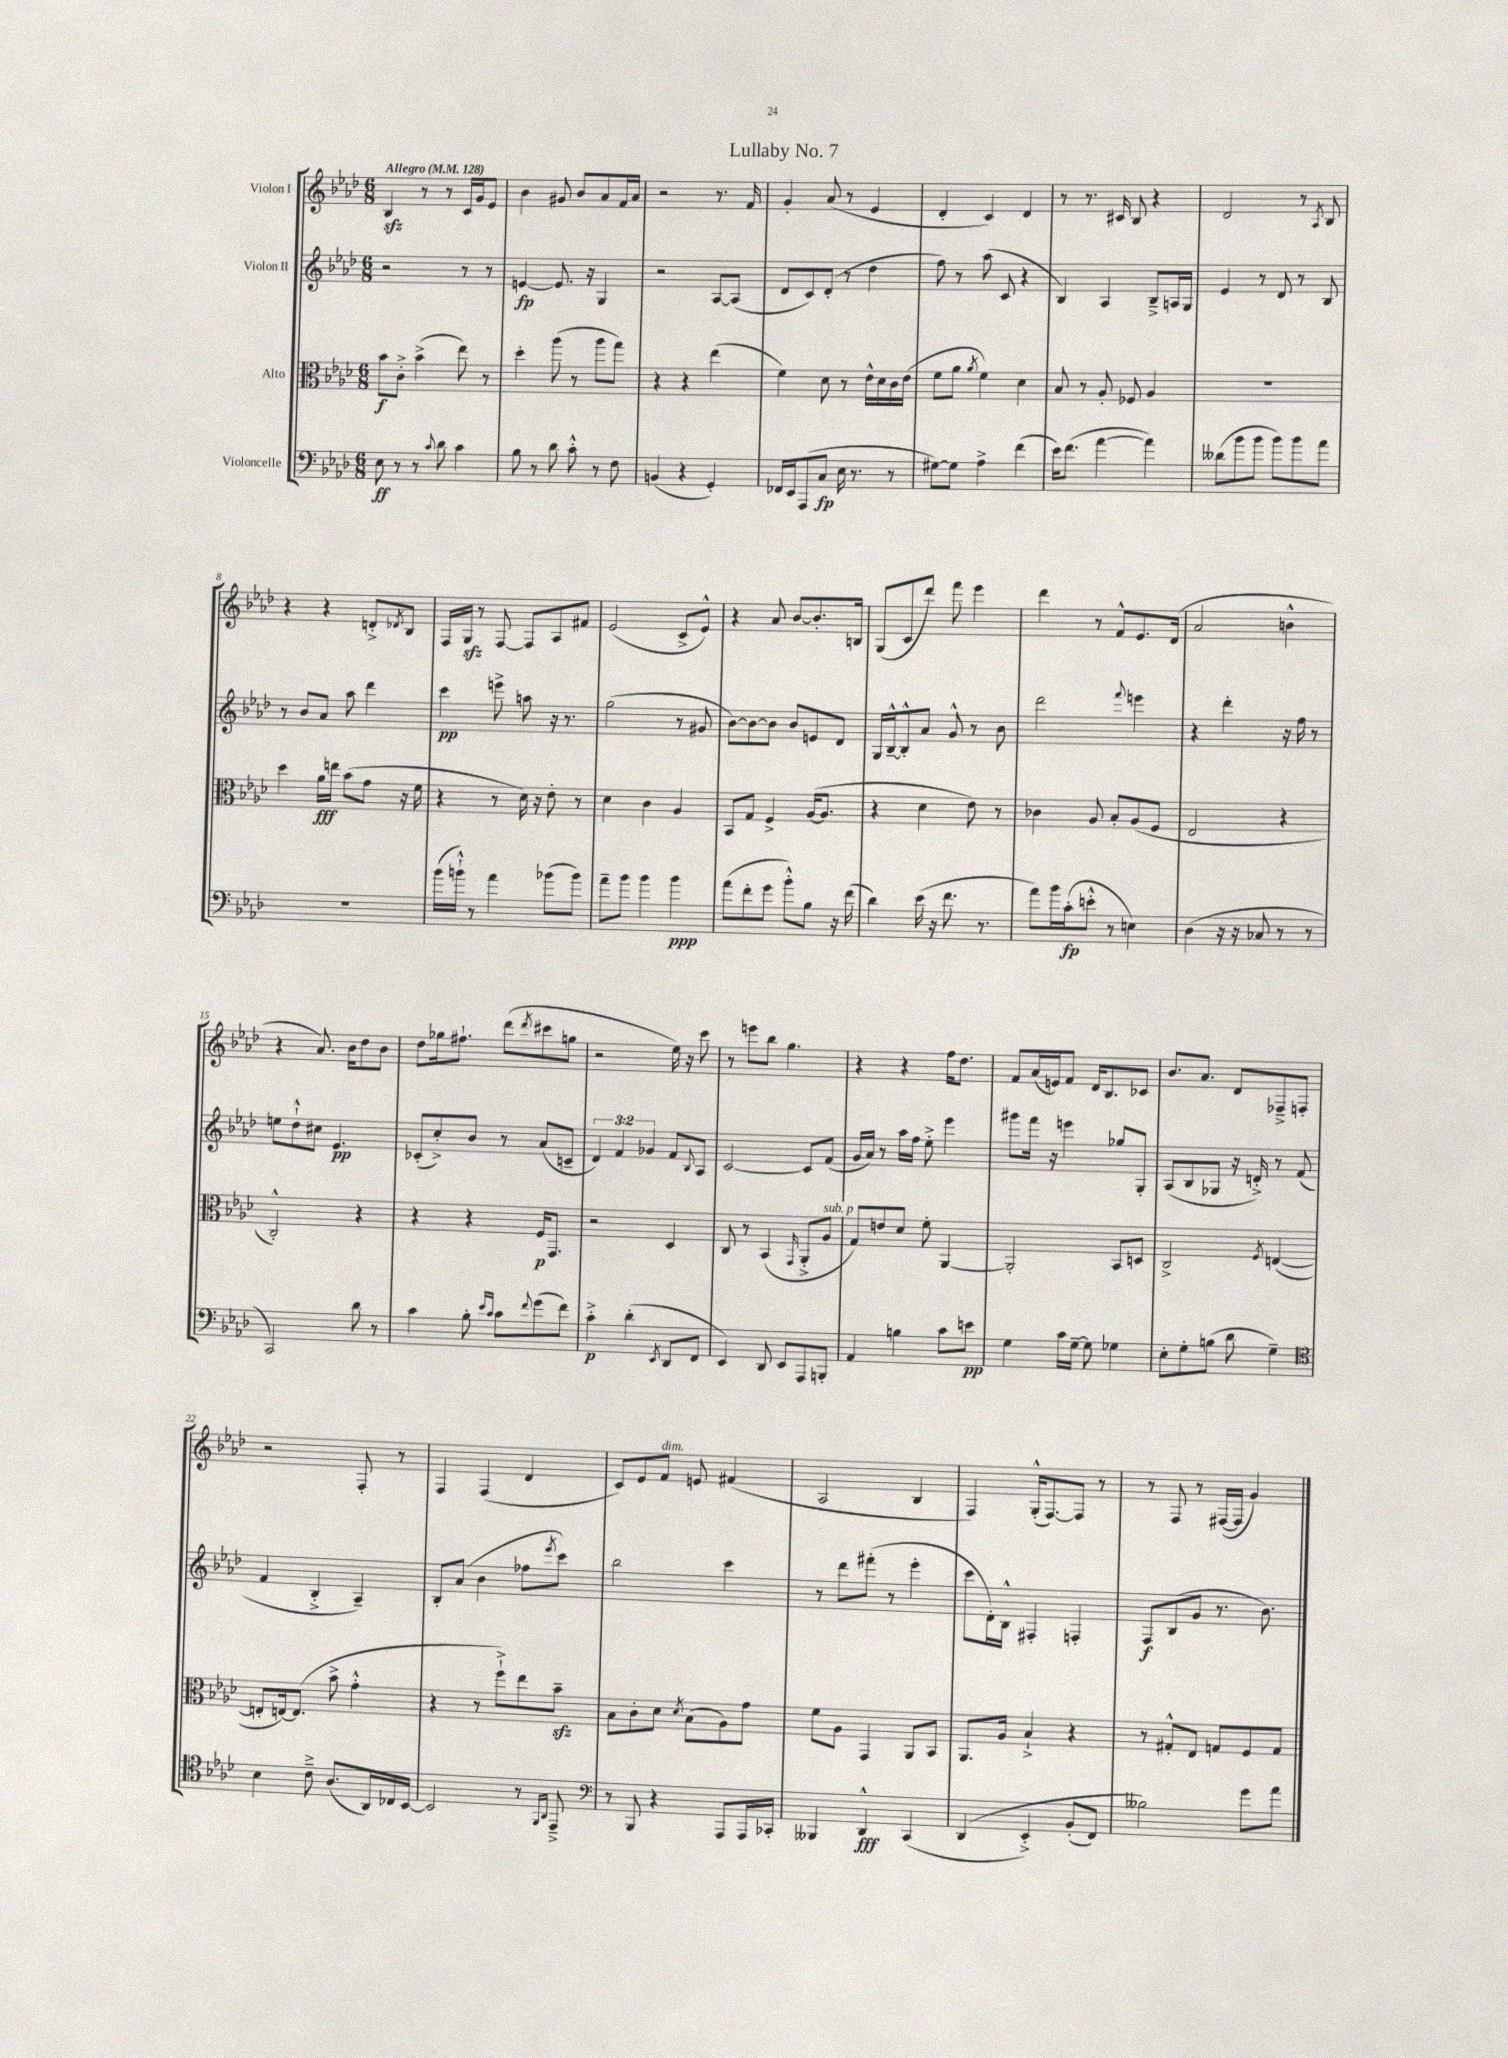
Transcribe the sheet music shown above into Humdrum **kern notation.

**kern	**kern	**kern	**kern
*staff4	*staff3	*staff2	*staff1
*clefF4	*clefC3	*clefG2	*clefG2
*k[b-e-a-d-]	*k[b-e-a-d-]	*k[b-e-a-d-]	*k[b-e-a-d-]
*M6/8	*M6/8	*M6/8	*M6/8
*MM128	*MM128	*MM128	*MM128
8E-	8b-	2r	4B-
8r	8c'^	.	.
8r	(4b-^	.	8r
8qqc	.	.	.
8d-	.	.	8r
4c	8ee-)	8r	16c
.	.	.	16g
.	8r	8r	8e-
=	=	=	=
8B-	4dd-'	[4e	4b-
8r	.	.	.
8d-	(8aa-	8.e]	8g#
8c'^^	8r	.	8b-
.	.	16r	.
8r	8aa-	4G	8a-
8F	8gg)	.	16f
.	.	.	16a-
=	=	=	=
(4BB	4r	2r	2r
4r	4r	.	.
4GG')	(4ee-	[8A-	8.r
.	.	(8A-]	.
.	.	.	16f
=	=	=	=
16FF-	4f)	8d-	4g'
16EE-	.	.	.
(8AAA-	.	8c)	.
8C	8d-	(8d-'	(8a-
16E-	8r	8r	8r
8.r	.	.	.
.	16e-^^	4dd-	4e-
.	16d-	.	.
8r	16c	.	.
.	(16e-	.	.
=	=	=	=
[8G#)	8f	8ff)	4d-'
8G#]	8a-	8r	.
.	8qa-	.	.
4A-^	4f)	(8aa-	4c)
.	.	8c	.
(4f	4d-	4r	4d-
=	=	=	=
16e-)	8B-	4B-)	8r
(8.f	.	.	.
.	8r	.	8.r
[4a-	8A-'	4A-	.
.	.	.	16c#
.	8F-	.	8B-
4a-])	4A-	8B-~^	4r
.	.	16A	.
.	.	16G	.
=	=	=	=
(8d--	2.r	4e-	2d-
8b-	.	.	.
8b-	.	8r	.
8b-)	.	8d-	.
8b-	.	8r	8r
.	.	.	8qA-
8a-	.	8B-	8B-
=	=	=	=
2.r	4dd-	8r	4r
.	.	8b-	.
.	16a-	8a-	4r
.	16ee	.	.
.	(8b-	8aa-	.
.	8g	4ddd-	8d'^
.	.	.	8qd-
.	16r	.	8B-
.	16f	.	.
=	=	=	=
(16b-	4r	4ccc	16F
16b`^^)	.	.	16G
8r	.	.	8r
4a-	8r	8eee^	[8F
.	16d-)	8aa	8F]
.	16r	.	.
(8b-	8e-'	16r	8A-
.	.	8.r	.
8b-)	8r	.	8f#
=	=	=	=
8a-~	4d-	(2gg	(2e-
8b-	.	.	.
4b-	4c	.	.
4b-	4A-	8r	8c^
.	.	8g#	8e-^^)
=	=	=	=
(8a-	8BB-	[8b-)	4r
8f'	8G	8b-_	.
8g	4F^	8b-]	8a-
8b-'^^)	.	8b-	[8b-
8B-	([16A-	8e	8.b-']
.	8.A-]	.	.
16r	.	8d-	.
(16f	.	.	16B
=	=	=	=
4d-)	4r	16G	(8G
.	.	[16B-~^^	.
.	.	8B-'^^]	8c
(16e-	4d-	8a-	8ddd-)
16r	.	.	.
8.f	.	8g^^	8fff
.	8e-)	8r	4eee-
8.r	.	.	.
.	8r	8b-	.
=	=	=	=
8a-)	4c-	2ddd-	4ddd-
16b-	.	.	.
(16c'	.	.	.
8e'^^	8A-	.	8r
8r	8B-'	.	8f^^
.	.	8qqfff	.
4E)	(8A-	4eee	8.e-
.	8F	.	.
.	.	.	(16d-
=	=	=	=
(4D-	2E-	4r	2a-
16r	.	4ddd-'	.
16r	.	.	.
8C-	.	.	.
8r	4r	16r	4b^^
.	.	16ff	.
8r	.	8r	.
=	=	=	=
2CC)	2C'^^)	8ee	4r
.	.	8dd-`^^	.
.	.	8cc#	8.a-)
.	.	4.e-	.
.	.	.	16b-
8d-	4r	.	8dd-
8r	.	.	8b-
=	=	=	=
4c	4r	(8c-'	8dd-
.	.	8cc'^)	16gg-
.	.	.	8.ff#`
8B-'	4r	8b-	.
16qqe-	.	.	.
16qqc	.	.	.
8c	.	8r	(8ddd-
8qqf	.	.	8qddd-
(8g	16F	(8a-	8ccc#
.	8.GG	.	.
8f)	.	8c~	8gg
=	=	=	=
4c'^	2r	6d-)	2r
.	.	6f	.
(4d-'	.	.	.
.	.	6g-	.
8qEE-	.	.	.
8DD-	4D-	8f	16ee-)
.	.	.	16r
.	.	8qqB-	.
8FF	.	8A-	8ccc
=	=	=	=
4EE-)	8C	[2c	8r
.	8r	.	8eee
8DD-	(4BB-	.	8bb-
8EE-	.	.	4.gg
.	16qqGG	.	.
8AAA-	8AA-'^	8c]	.
8BBB'	8A-	(8f	.
=	=	=	=
4AA-	8G)	16g	4r
.	.	16a-)	.
.	8e	8r	.
4B	8d-	16aa-	4r
.	.	16ff	.
.	8f'	8ee-'^	.
8c	[4AA-	4eee-	16ff
.	.	.	8.dd-
8e	.	.	.
=	=	=	=
4G	2AA-']	8ggg#	8f
.	.	16fff	(16a-
.	.	16r	16e)
16c	.	4eee	8f
[16G~	.	.	.
8G]	.	.	16d-
.	.	.	8.B-
4G-	8BB-	8gg-	.
.	8D	8G'	8c-
=	=	=	=
8E-'	2C^	(8A-	8.b-
8G'	.	8B-	.
.	.	.	8.a-
(8B	.	8G-	.
8d-	.	16r	8d-
.	.	16d'^)	.
.	8qF	.	.
4G~)	([4E	8r	8F-~^
.	.	(8f	8F'
=	=	=	=
*clefC4	*	*	*
4B-	8E']	4f	2r
.	[16E)	.	.
.	(8.E]	.	.
8c~^	.	4B-'^	.
(8.A-	8b-^	.	.
.	4g'^^	4A-~)	8F'
16AA-)	.	.	.
16C-	.	.	8r
[16BB-	.	.	.
=	=	=	=
2BB-]	4r	8B-'	4F
.	.	(8a-	.
.	8r	4b-	(4F
.	8ff`^)	.	.
8r	8ee-	8ff-	4d-
16qqFF	.	.	.
16qqAA-	.	8qeee-	.
8EE-~^	8b-~	8ccc)	.
=	=	=	=
*clefF4	*	*	*
8r	8B-	2bb-	8c)
8BBB-	8c'	.	8e-
4r	8d-	.	8f
.	8qd-	.	.
.	(8B-	.	8e
8AAA-	8A-)	4ccc	(4f#
16AAA-	8g	.	.
16CC-'	.	.	.
=	=	=	=
4BBB--	8f	8r	2A-
.	8A-	8ddd-	.
4DD-^^	4GG	(8fff#'	.
.	.	8r	.
(4CC	8AA-	4eee-'	4B-
.	8BB-	.	.
=	=	=	=
&(4DD-	8.AA-	8ccc	4F)
.	.	16d-')	.
.	16A-	16B-^^	.
4EE-'^)	4B-`^	4F#'	(16G'^^
.	.	.	[8.F)
(8BB-'	4r	4F'	8F]
8FF)	.	.	8r
=	=	=	=
2B--&)	8r	8F	8r
.	8G#'^^	(8B-	8F
.	8E-	8g	8r
.	8G	8.r	([16F#
.	.	.	16F#]
8g	8F	.	4g)
.	.	8.b-)	.
8a-	8G	.	.
==	==	==	==
*-	*-	*-	*-
